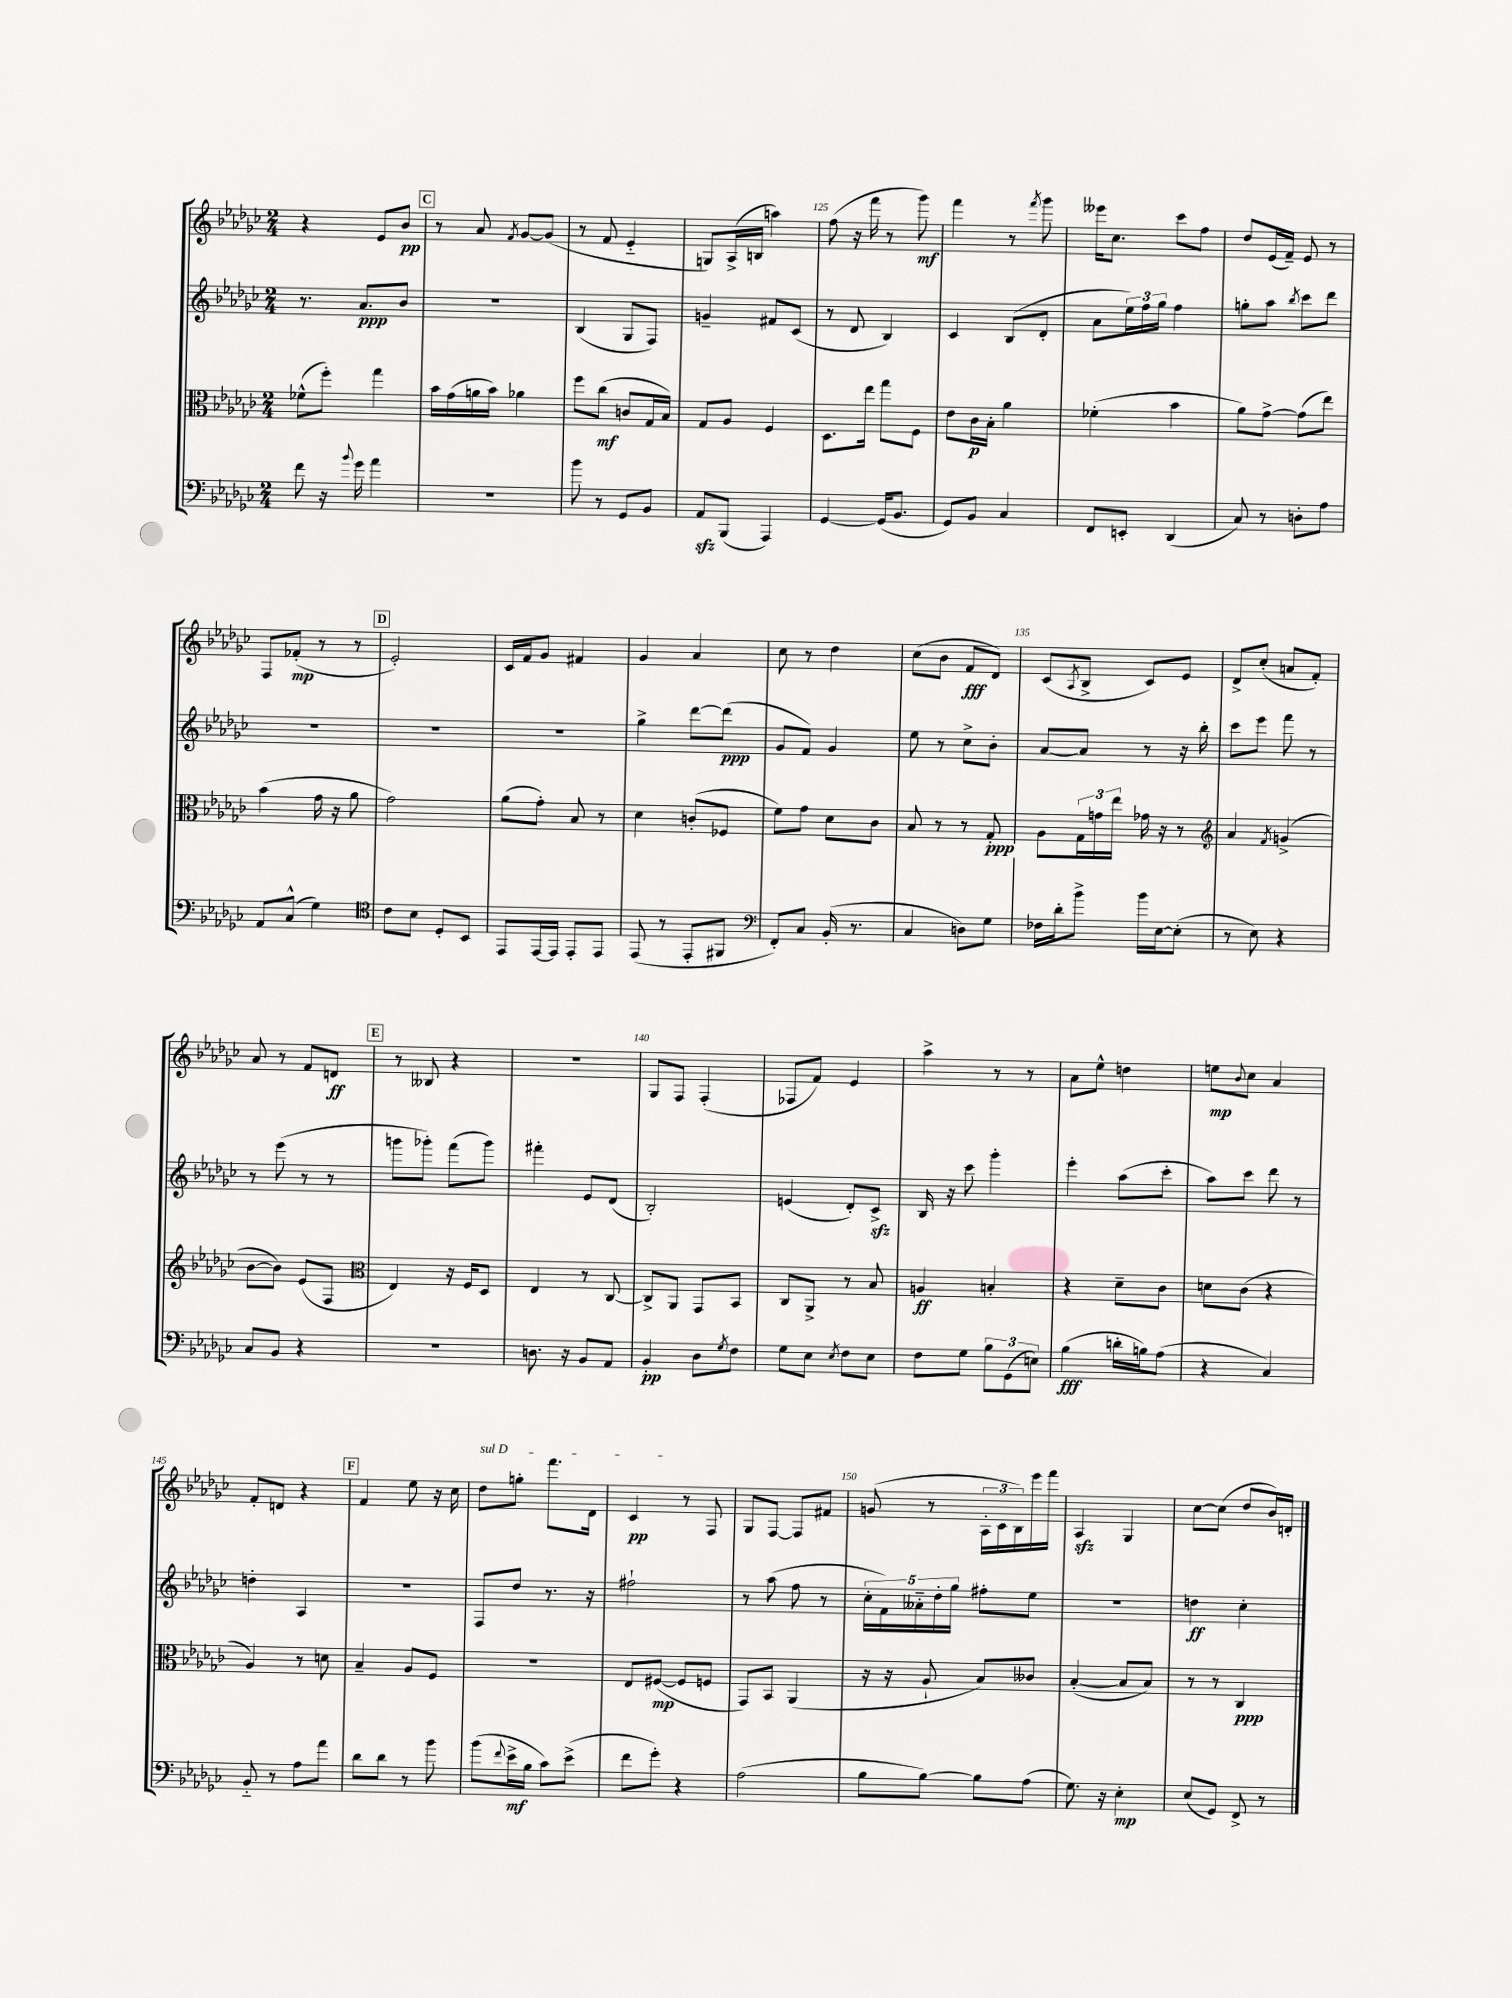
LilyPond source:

<<
\new StaffGroup <<
\new Staff = "s0" {
    \clef treble \key ges \major \numericTimeSignature \time 2/4
    r4 ees'8 bes'8\pp |
    \mark \markup { \box "C" } r8 aes'8 \acciaccatura { f'8 } ges'8~ ges'8( |
    r8 f'8 ees'4-_ |
    g8) aes16->( b16 a''4) |
    f''8( r16 f'''16 r8 ges'''8\mf) |
    f'''4 r8 \acciaccatura { f'''8 } ges'''8 |
    eeses'''16 ces''8. ces'''8 f''8 |
    des''8 ees'16( f'16--) ees'8 r8 |
    f8 fes'8-.\mp( r8 r8 |
    \mark \markup { \box "D" } ees'2-.) |
    ces'16 f'16 ges'8 fis'4 |
    ges'4 aes'4 |
    ces''8 r8 des''4 |
    ces''8( bes'8 f'8\fff des'8) |
    ces'8( \acciaccatura { aes8 } bes8-> ces'8) ees'8 |
    des'8-> ces''8-.( a'8 f'8-.) |
    aes'8 r8 f'8 d'8\ff |
    \mark \markup { \box "E" } r8 beses8 r4 |
    r2 |
    ges8 f8 f4-.( |
    fes8 f'8) ees'4 |
    aes''4-> r8 r8 |
    aes'8 ees''8-^ d''4 |
    e''8\mp \appoggiatura { bes'8 } ces''8 aes'4 |
    f'8-. d'8 r4 |
    \mark \markup { \box "F" } f'4 ees''8 r16 ces''16 |
    \once \override TextSpanner.bound-details.left.text = \markup { \italic "sul D" } des''8\startTextSpan g''8-. f'''8. des'16 |
    ces'4\pp\stopTextSpan r8 f8 |
    ges8 f8~ f8 fis'8 |
    g'8( r8 \tuplet 3/2 { aes16-. ces'16 bes16) } ees'''16 f'''16 |
    aes4\sfz ges4 |
    ces''8~ ces''8( des''8 bes'16) d'16-. \bar "|." |
}
\new Staff = "s1" {
    \clef treble \key ges \major \numericTimeSignature \time 2/4
    r8. aes'8.\ppp bes'8 |
    \mark \markup { \box "C" } R2 |
    bes4( ges8 f8) |
    g'4-- fis'8 ces'8( |
    r8 des'8 bes4) |
    ces'4 bes8( des'8-. |
    aes'8 \tuplet 3/2 { ees''16) f''16 ges''16 } f''4 |
    g''8-. aes''8 \acciaccatura { bes''8 } ces'''8 des'''8 |
    R2 |
    \mark \markup { \box "D" } R2 |
    R2 |
    ges''4-> des'''8~ des'''8\ppp( |
    ges'8 f'8) ges'4 |
    ees''8 r8 ces''8-> bes'8-. |
    aes'8~ aes'8 r8 r16 bes''16-. |
    ces'''8 ees'''8 f'''8 r8 |
    r8 ees'''8( r8 r8 |
    \mark \markup { \box "E" } g'''8 ges'''8-.) f'''8( ges'''8) |
    fis'''4-. ees'8 des'8( |
    bes2-.) |
    e'4( des'8-.) ces'8->\sfz |
    bes16 r16 ces'''8 ges'''4-. |
    ees'''4-. aes''8( ces'''8-. |
    aes''8) ces'''8 des'''8 r8 |
    d''4-. aes4 |
    \mark \markup { \box "F" } R2 |
    f8 des''8 r8. r16 |
    fis''2-! |
    r8 aes''8( f''8 r8 |
    \tuplet 5/4 { ces''16-. f'16) aeses'16-_ des''16-. ges''16 } fis''8-. ees''8 |
    R2 |
    d''4\ff ces''4-. \bar "|." |
}
\new Staff = "s2" {
    \clef alto \key ges \major \numericTimeSignature \time 2/4
    fes'8-^( f''8-.) ges''4 |
    \mark \markup { \box "C" } bes'16 ges'16( a'16 bes'16) aes'4 |
    f''8 ces''8\mf( c'8 ges16 bes16) |
    ges8 aes8 f4 |
    des8. ees''16 ges''8 f8 |
    ees'8 ces'16\p bes16-. aes'4 |
    fes'4-.( bes'4 |
    aes'8) ges'8~-> ges'8( ees''8) |
    bes'4( ges'16 r16 aes'8 |
    \mark \markup { \box "D" } ges'2) |
    aes'8( ges'8-.) bes8 r8 |
    des'4 c'8-.( fes8 |
    f'8) ges'8 des'8 ces'8 |
    bes8 r8 r8 ges8-.\ppp |
    aes8 \tuplet 3/2 { ges16 g'16 ees''16 } ges'16 r16 r8 |
    \clef treble aes'4 \acciaccatura { f'8 } g'4->( |
    bes'8~ bes'8) ees'8( f8 |
    \mark \markup { \box "E" } \clef alto ees4) r16 f16 des8 |
    ees4 r8 ces8~ |
    ces8-> aes,8 ges,8 bes,8 |
    ces8 aes,8-> r8 bes8 |
    a4\ff b4-. |
    r4 des'8-- ces'8 |
    d'8 ces'8( r4 |
    aes4) r8 d'8 |
    \mark \markup { \box "F" } bes4-- aes8 f8 |
    r2 |
    ees8 fis8~\mp( fis8 f8 |
    ges,8) bes,8 aes,4( |
    r16 r16 aes8-! bes8) ceses'8 |
    bes4~-.( bes8 bes8) |
    r8 r8 ces4\ppp \bar "|." |
}
\new Staff = "s3" {
    \clef bass \key ges \major \numericTimeSignature \time 2/4
    f'8 r16 \appoggiatura { bes'8 } ges'16 aes'4 |
    \mark \markup { \box "C" } R2 |
    bes'8 r8 ges,8 bes,8 |
    aes,8\sfz bes,,8( aes,,4) |
    ges,4~ ges,16( bes,8. |
    ges,8) bes,8 ces4 |
    f,8 e,8-. des,4( |
    ces8) r8 d8-. aes8 |
    aes,8 ces8-^( ges4) |
    \mark \markup { \box "D" } \clef tenor ces'8 bes8 des8-. bes,8 |
    ees,8 ees,16~ ees,16 ees,8-. ees,8 |
    ees,8( r8 ees,8-. fis,8 |
    \clef bass f,8-.) ces8 bes,16-.( r8. |
    ces4 d8) ges8 |
    fes16 des'16-. bes'8-> bes'16 ees16~ ees8-.( |
    r8 ees8) r4 |
    ces8 bes,8 r4 |
    \mark \markup { \box "E" } R2 |
    d8. r16 bes,8 aes,8 |
    bes,4-.\pp des8 \acciaccatura { ges8 } f8 |
    ges8 ees8 \acciaccatura { ees8 } f8 ees8 |
    f8 ges8 \tuplet 3/2 { bes8 ges,8( e8) } |
    bes4\fff( d'16-. b16) aes8( |
    r4 ces4) |
    bes,8-_ r8 aes8 aes'8 |
    \mark \markup { \box "F" } des'8 des'8 r8 bes'8 |
    bes'8( \appoggiatura { f'8 } ees'16->\mf bes16 ces'8) ees'8->( |
    f'8 ges'8-.) r4 |
    aes2( |
    bes8 bes8~) bes8 aes8( |
    ges8.) r16 ees4-.\mp |
    ees8( ges,8) f,8-> r8 \bar "|." |
}
>>
>>
\layout { \context { \Score currentBarNumber = #121 \override BarNumber.break-visibility = ##(#f #t #t) barNumberVisibility = #(every-nth-bar-number-visible 5) } }
